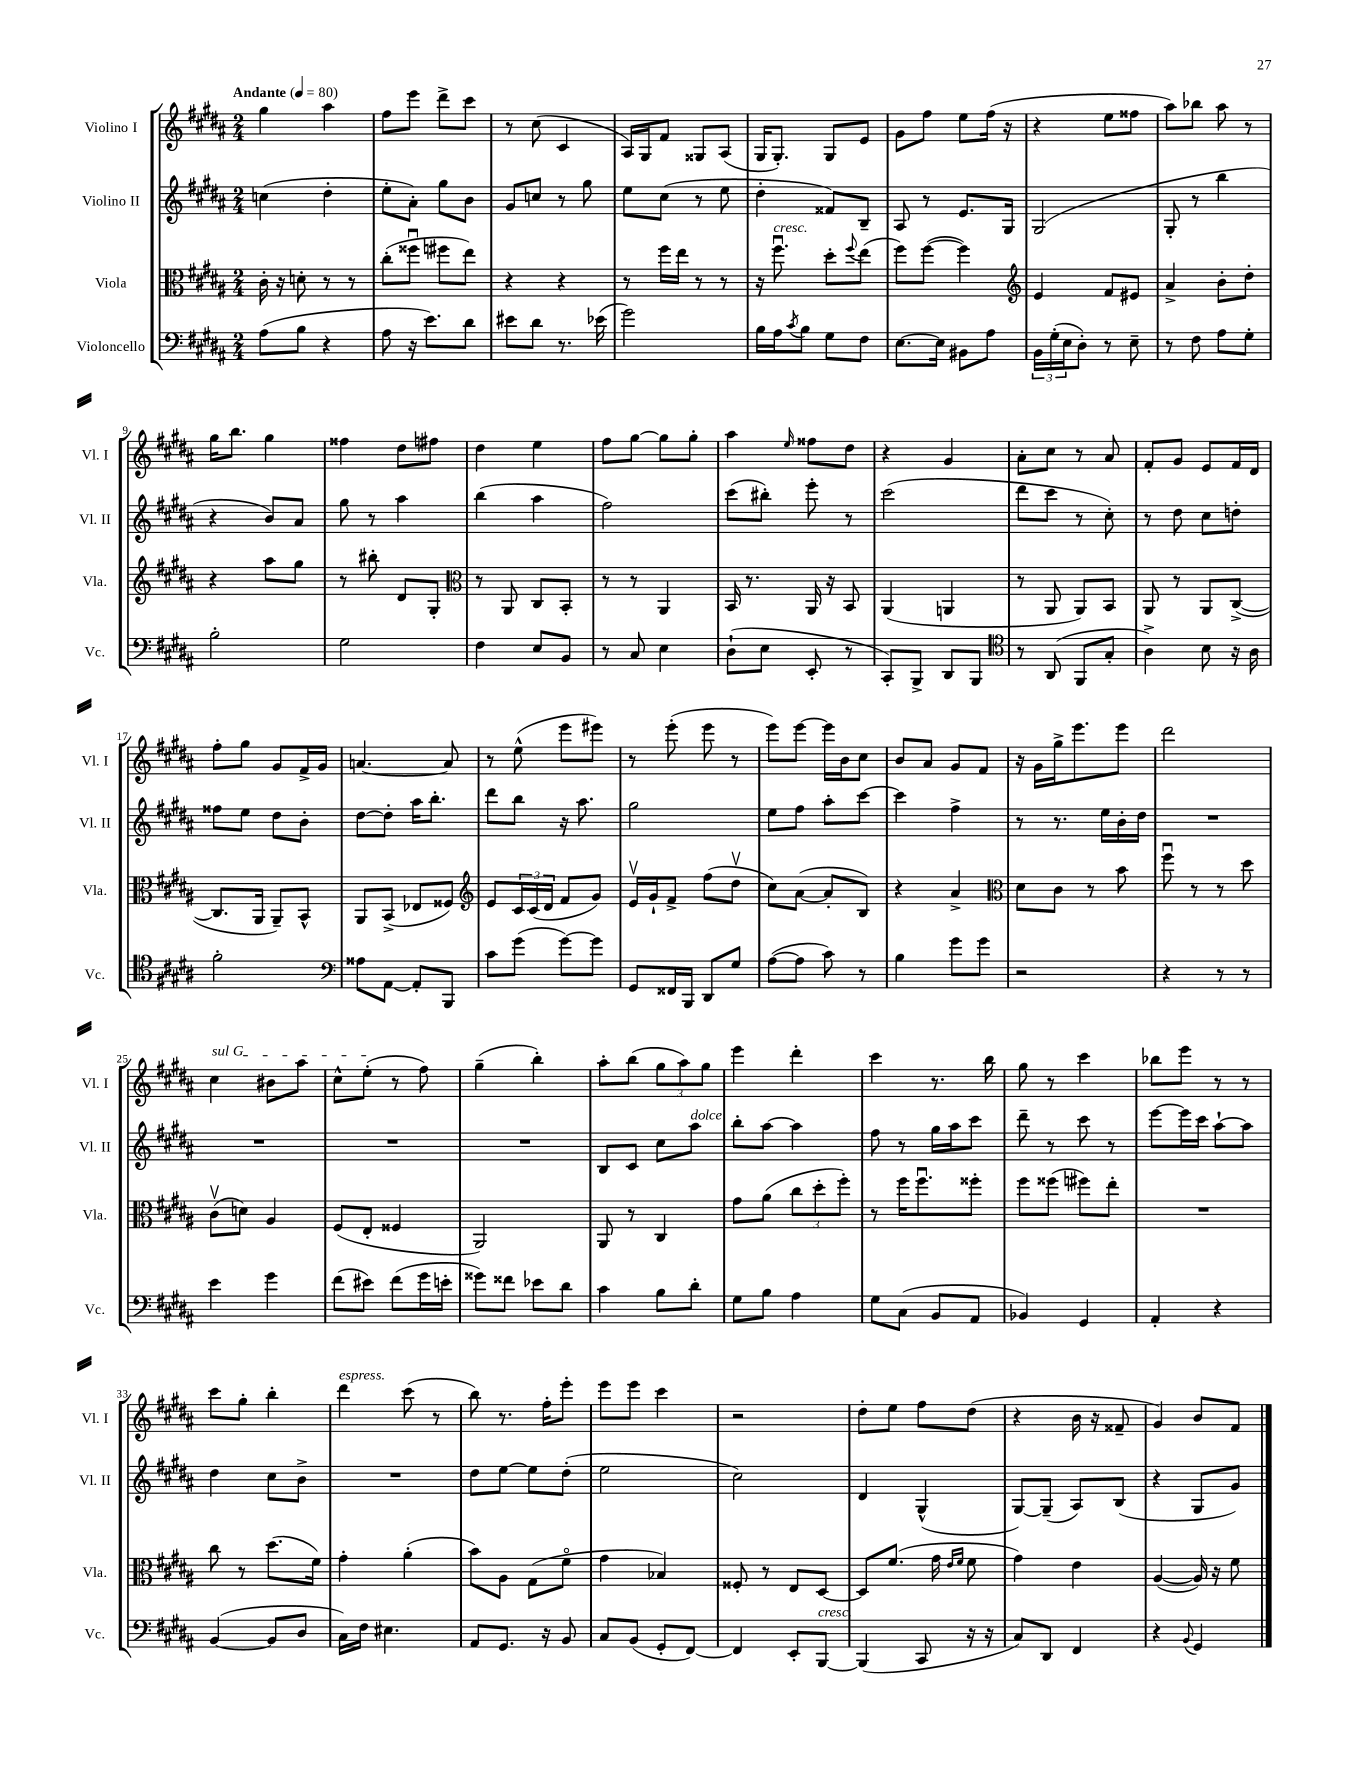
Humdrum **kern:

**kern	**kern	**kern	**kern
*part4	*part3	*part2	*part1
*staff4	*staff3	*staff2	*staff1
*I"Violoncello	*I"Viola	*I"Violino II	*I"Violino I
*I'Vc.	*I'Vla.	*I'Vl. II	*I'Vl. I
*clefF4	*clefC3	*clefG2	*clefG2
*k[f#c#g#d#a#]	*k[f#c#g#d#a#]	*k[f#c#g#d#a#]	*k[f#c#g#d#a#]
*M2/4	*M2/4	*M2/4	*M2/4
*MM80	*MM80	*MM80	*MM80
=1	=1	=1	=1
!	!	!	!LO:TX:a:B:t=Andante
(8A#\L	16c#'\	(4ccn\	4gg#\
.	16r	.	.
8B\J	8dn'\	.	.
4r	8r	4dd#'\	4aa#\
.	8r	.	.
=2	=2	=2	=2
8A#\	(8cc#'\L	8ee'\L	8ff#\L
16r	8ff##Xu\J	8a#'\J)	8eee\J
8.e\L)	.	.	.
.	8ff#X\L	8gg#\L	8ddd#^\L
8d#\J	8ee\J)	8b\J	8ccc#\J
=3	=3	=3	=3
8e#X\L	4r	8g#/L	8r
8d#\J	.	8ccn/J	(8cc#\
8.r	4r	8r	4c#/
.	.	8gg#\	.
(16e-X\	.	.	.
=4	=4	=4	=4
2g#\)	8r	8ee\L	16A#/LL)
.	.	.	16G#/J
.	16ff#\LL	(8cc#\J	8f#/J
.	16ee\JJ	.	.
.	8r	8r	8G##X/L
.	8r	8ee\	(8A#/J
=5	=5	=5	=5
16B\LL	16r	4dd#'\	16G#/KL
!	!LO:TX:a:i:t=cresc.	!	!
16A#\J	8.ff#u\	.	8.G#'/J)
8qc#/	.	.	.
8B\J	.	.	.
8G#\L	8dd#'\L	8f##X/L)	8G#/L
.	8qqff#/	.	.
8F#\J	(8ee\J	8B~/J	8e/J
=6	=6	=6	=6
[8.E\L	8ff#\L)	8A#/	8g#\L
.	([8ff#\J	8r	8ff#\J
16E\Jk]	.	.	.
8BB#X\L	4ff#\])	8.e/L	8ee\L
8A#\J	.	.	(16ff#\Jk
.	.	16G#/Jk	16r
=7	=7	=7	=7
*	*clefG2	*	*
24BB\LL	4e/	(2G#/	4r
(24G#'\	.	.	.
24E\J	.	.	.
8D#'\J)	.	.	.
8r	8f#/L	.	8ee\L
8E~\	8e#X/J	.	8ff##X\J
=8	=8	=8	=8
8r	4a#^/	8G#'/	8aa#\L)
8F#\	.	8r	8bb-X\J
8A#\L	8b'\L	4bb\	8aa#\
8G#'\J	8dd#'\J	.	8r
!!LO:LB:g=z
=9	=9	=9	=9
2B'\	4r	4r	16gg#\KL
.	.	.	8.bb\J
.	8aa#\L	8b/L)	4gg#\
.	8gg#\J	8a#/J	.
=10	=10	=10	=10
2G#\	8r	8gg#\	4ff##X\
.	8bb#X'\	8r	.
.	8d#/L	4aa#\	8dd#\L
.	8G#'/J	.	8ff#X\J
=11	=11	=11	=11
*	*clefC3	*	*
4F#\	8r	(4bb\	4dd#\
.	8AA#/	.	.
8E/L	8C#/L	4aa#\	4ee\
8BB/J	8BB'/J	.	.
=12	=12	=12	=12
8r	8r	2ff#\)	8ff#\L
8C#/	8r	.	[8gg#\J
4E\	4AA#/	.	8gg#\L]
.	.	.	8gg#'\J
=13	=13	=13	=13
(8D#`\L	16BB/	(8ccc#\L	4aa#\
.	8.r	.	.
8E\J	.	8bb#X'\J)	.
.	.	.	16qqee/
8EE'/	16AA#/	8eee'\	8ff##X\L
.	16r	.	.
8r	8BB/	8r	8dd#\J
=14	=14	=14	=14
8CC#'/L)	(4AA#/	(2ccc#\	4r
8BBB^/J	.	.	.
8DD#/L	4AAn/	.	4g#/
8BBB/J	.	.	.
=15	=15	=15	=15
*clefC4	*	*	*
8r	8r	8ddd#\L	8a#'\L
(8AA#/	8AA#/	8ccc#\J	8cc#\J
8FF#/L	8AA#/L)	8r	8r
8G#'/J	8BB/J	8cc#'\)	8a#/
=16	=16	=16	=16
4A#^\)	8AA#/	8r	8f#'/L
.	8r	8dd#\	8g#/J
8B\	8AA#/L	8cc#\L	8e/L
16r	([8C#^/J	8ddn'\J	16f#/L
16A#\	.	.	16d#/JJ
!!LO:LB:g=z
=17	=17	=17	=17
2f#'\	8.C#/L]	8ff##X\L	8ff#'\L
.	.	8ee\J	8gg#\J
.	16AA#/Jk	.	.
.	8AA#~/L)	8dd#\L	8g#/L
.	8BB^^/J	8b'\J	16f#^/L
.	.	.	16g#/JJ
=18	=18	=18	=18
*clefF4	*	*	*
8A##X\L	8AA#/L	[8dd#\L	[4.an/
[8AA#\J	(8BB^/J	8dd#'\J]	.
8AA#'/L]	8E-X/L	16aa#\KL	.
.	.	8.bb'\J	.
8BBB/J	8F##X/J)	.	8a/]
=19	=19	=19	=19
*	*clefG2	*	*
8c#\L	8e/L	8ddd#\L	8r
(8g#\J	24c#/L	8bb\J	(8ee^^\
.	(24c#/	.	.
.	24d#/JJ	.	.
[8g#\L)	8f#/L	16r	8eee\L
.	.	8.aa#\	.
8g#\J]	8g#/J)	.	8eee#X\J)
=20	=20	=20	=20
8GG#/L	16ev/LL	2gg#\	8r
.	16g#`/J	.	.
16FF##X/L	8f#^/J	.	(8eee'\
16BBB/JJ	.	.	.
8DD#/L	(8ff#\L	.	8eee\
8G#/J	8dd#v\J	.	8r
=21	=21	=21	=21
([8A#\L	8cc#\L)	8ee\L	8eee\L)
8A#\J]	([8a#\J	8ff#\J	[8eee\J
8c#\)	8a#'/L]	8aa#'\L	16eee\LL]
.	.	.	16b\J
8r	8B/J)	[8ccc#\J	8cc#\J
=22	=22	=22	=22
4B\	4r	4ccc#\]	8b/L
.	.	.	8a#/J
8g#\L	4a#^/	4ff#^\	8g#/L
8g#\J	.	.	8f#/J
=23	=23	=23	=23
*	*clefC3	*	*
2r	8d#\L	8r	16r
.	.	.	16g#\LL
.	8c#\J	8.r	16gg#^\J
.	.	.	8.eee\
.	8r	.	.
.	.	16ee\LL	.
.	8b\	16b'\	8eee\J
.	.	16dd#\JJ	.
=24	=24	=24	=24
4r	8ff#u\	2r	2ddd#\
.	8r	.	.
8r	8r	.	.
8r	8dd#\	.	.
!!LO:LB:g=z
=25	=25	=25	=25
!	!	!	!LO:TX:a:i:t=sul G
4e\	(8c#v\L	2r	4cc#\
.	8dn\J)	.	.
4g#\	4A#/	.	8b#X\L
.	.	.	8aa#\J
=26	=26	=26	=26
(8f#\L	(8F#/L	2r	8cc#^^\L
8e#X\J)	8E'/J	.	(8ee'\J
(8f#\L	4F##X/	.	8r
16g#\L	.	.	8ff#\)
16en'\JJ	.	.	.
=27	=27	=27	=27
8g##X\L)	2AA#/)	2r	(4gg#~\
8f##X\J	.	.	.
8e-X\L	.	.	4bb'\)
8d#\J	.	.	.
=28	=28	=28	=28
4c#\	8AA#/	8B/L	8aa#'\L
.	8r	8c#/J	(8bb\J
8B\L	4C#/	8cc#\L	12gg#\L
.	.	.	12aa#\)
!	!	!LO:TX:a:i:t=dolce	!
8d#'\J	.	8aa#\J	.
.	.	.	12gg#\J
=29	=29	=29	=29
8G#\L	8g#\L	8bb'\L	4eee\
8B\J	(8a#\J	[8aa#\J	.
4A#\	12cc#\L	4aa#\]	4ddd#'\
.	12dd#'\	.	.
.	12ff#'\J)	.	.
=30	=30	=30	=30
8G#\L	8r	8ff#\	4ccc#\
(8C#\J	16ff#\KL	8r	.
.	8.ff#u\	.	.
8BB/L	.	16gg#\LL	8.r
.	.	16aa#\J	.
8AA#/J	8ff##X'\J	8ccc#\J	.
.	.	.	16bb\
=31	=31	=31	=31
4BB-X/)	8ff#\L	8ddd#~\	8gg#\
.	(8ff##X\J	8r	8r
4GG#/	8ff#X\L)	8ccc#\	4ccc#\
.	8ee'\J	8r	.
=32	=32	=32	=32
4AA#'/	2r	[8eee\L	8bb-X\L
.	.	16eee\L]	8eee\J
.	.	16ccc#\JJ	.
4r	.	[8aa#`\L	8r
.	.	8aa#\J]	8r
!!LO:LB:g=z
=33	=33	=33	=33
([4BB/	8cc#\	4dd#\	8ccc#\L
.	8r	.	8gg#'\J
8BB/L]	(8.dd#\L	8cc#\L	4bb'\
8D#/J	.	8b^\J	.
.	16f#\Jk)	.	.
=34	=34	=34	=34
!	!	!	!LO:TX:a:i:t=espress.
16C#\LL)	4g#'\	2r	4ddd#\
16F#\JJ	.	.	.
4.E#X\	.	.	.
.	(4a#'\	.	(8ccc#\
.	.	.	8r
=35	=35	=35	=35
8AA#/L	8b\L)	8dd#\L	8bb\)
8.GG#/J	8A#\J	[8ee\J	8.r
.	(8G#\L	8ee\L]	.
16r	.	.	16ff#'\KL
8BB/	8f#\J	(8dd#'\J	8eee'\J
=36	=36	=36	=36
8C#/L	4g#\	2ee\	8eee\L
(8BB/J	.	.	8eee\J
8GG#'/L	4B-X/)	.	4ccc#\
[8FF#/J)	.	.	.
=37	=37	=37	=37
4FF#/]	8F##X'/	2cc#\)	2r
.	8r	.	.
8EE'/L	8E/L	.	.
!LO:TX:a:i:t=cresc.	!	!	!
[8BBB/J	[8D#/J	.	.
=38	=38	=38	=38
(4BBB/]	8D#/L]	4d#/	8dd#'\L
.	(8.f#/J	.	8ee\J
8CC#/	.	(4G#^^/	8ff#\L
.	16g#\	.	.
.	16qqe/LL	.	.
.	16qqf#/JJ	.	.
16r	8f#\	.	(8dd#\J
16r	.	.	.
=39	=39	=39	=39
8C#/L)	4g#\)	[8G#/L)	4r
8DD#/J	.	(8G#~/J]	.
4FF#/	4e\	8A#/L)	16b\
.	.	.	16r
.	.	(8B/J	8f##X~/
=40	=40	=40	=40
4r	([4A#/	4r	4g#/)
8qqBB/	.	.	.
4GG#/	16A#/])	8G#/L	8b/L
.	16r	.	.
.	8f#\	8g#/J)	8f#/J
==	==	==	==
*-	*-	*-	*-
